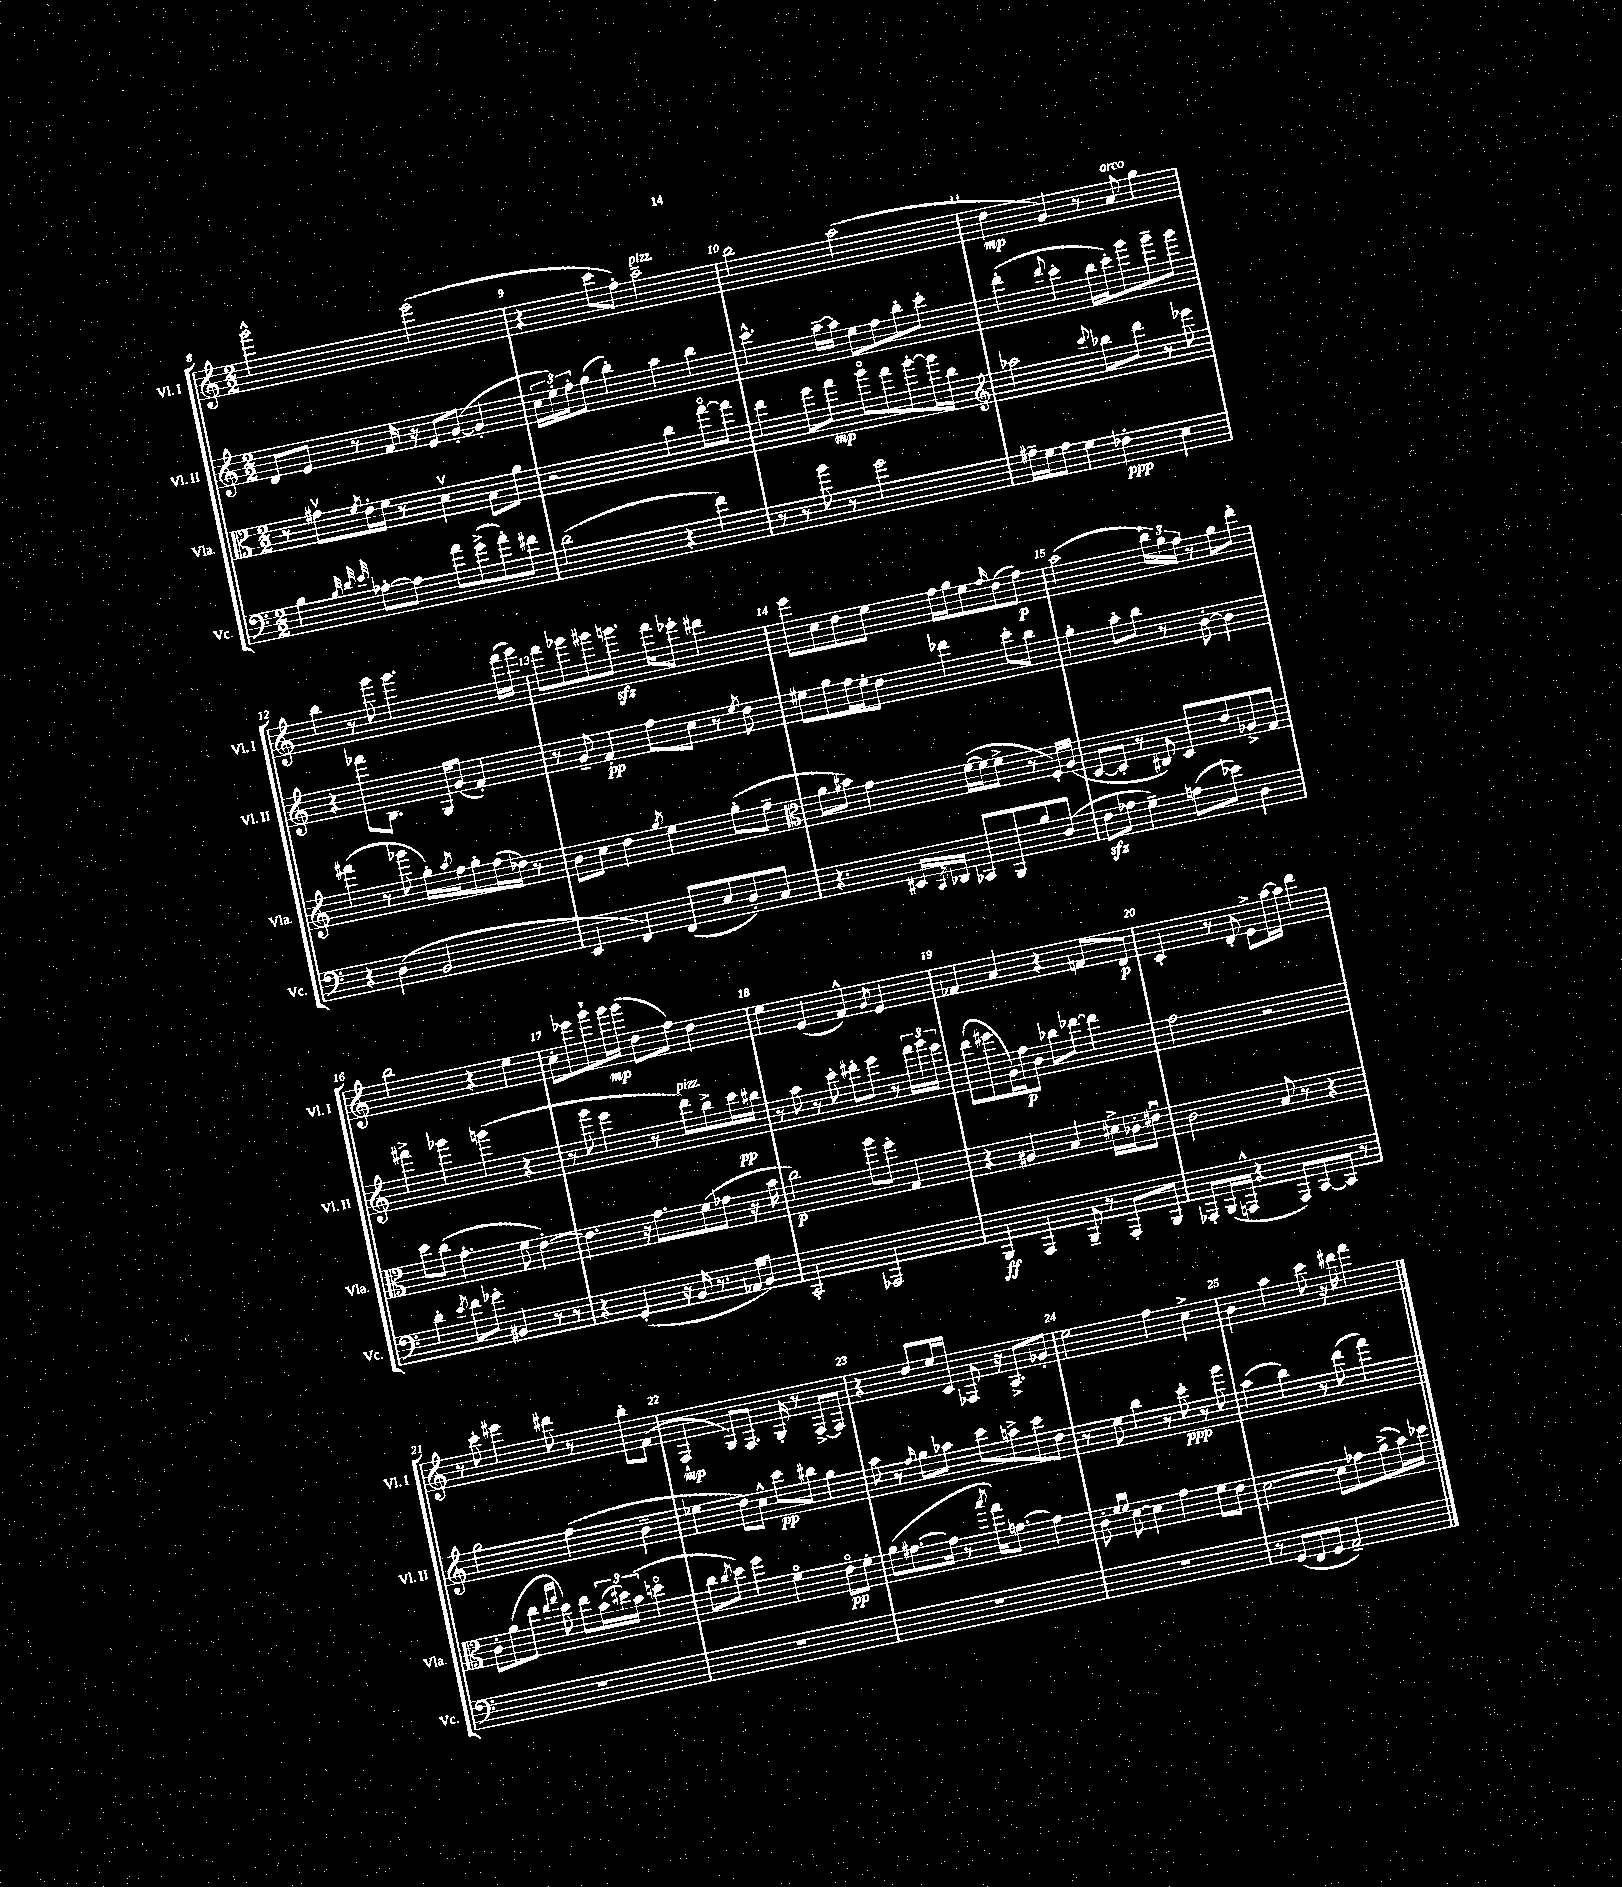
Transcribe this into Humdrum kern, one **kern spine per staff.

**kern	**dynam	**kern	**dynam	**kern	**dynam	**kern	**dynam
*part4	*part4	*part3	*part3	*part2	*part2	*part1	*part1
*staff4	*staff4	*staff3	*staff3	*staff2	*staff2	*staff1	*staff1
*I"Vc.	*	*I"Vla.	*	*I"Vl. II	*	*I"Vl. I	*
*I'Vc.	*	*I'Vla.	*	*I'Vl. II	*	*I'Vl. I	*
*clefF4	*	*clefC3	*	*clefG2	*	*clefG2	*
*k[]	*	*k[]	*	*k[]	*	*k[]	*
*M2/2	*	*M2/2	*	*M2/2	*	*M2/2	*
=8	=8	=8	=8	=8	=8	=8	=8
4B\	.	8r	.	8d/L	.	2ggg^^\	.
.	.	8g#Xv\L	.	8e/J	.	.	.
32qqB/	.	.	.	.	.	.	.
32qqd/	.	.	.	.	.	.	.
32qqe/	.	8qf/	.	.	.	.	.
[8A-X'\L	.	16e'\L	.	8r	.	.	.
.	.	16f\JJ	.	.	.	.	.
8A-\J]	.	8r	.	16f/	.	.	.
.	.	.	.	16r	.	.	.
8a\L	.	4dv\	.	8e/L	.	(2eee\	.
(8g^\	.	.	.	([8g'/J	.	.	.
8a'\)	.	8B\L	.	4g'/]	.	.	.
8f#X\J	.	8a\J	.	.	.	.	.
=9	=9	=9	=9	=9	=9	=9	=9
(2d\	.	2r	.	24cc\LL	.	4r	.
.	.	.	.	24ee'\)	.	.	.
.	.	.	.	24ff'\J	.	.	.
.	.	.	.	(8gg\J	.	.	.
.	.	.	.	4bb'\)	.	8ccc\L	.
.	.	.	.	.	.	8ff'\J)	.
!	!	!	!	!	!	!LO:TX:a:i:t=pizz.	!
4r	.	4cc\	.	4aa\	.	2aa~\	.
4f\)	.	[8gg\L	.	4bb\	.	.	.
.	.	8gg\J]	.	.	.	.	.
=10	=10	=10	=10	=10	=10	=10	=10
8r	.	4ee\	.	4.ccc^^\	.	2bb\	.
8r	.	.	.	.	.	.	.
8b\	.	8ff\L	.	.	.	.	.
8r	.	8gg\J	mp	[16aa~\LL	.	.	.
.	.	.	.	16aa\JJ]	.	.	.
2g\	.	8aa\L	.	8ee\L	.	(2aa\	.
.	.	8gg\	.	8ff\	.	.	.
.	.	[8aa'\	.	8bb'\	.	.	.
.	.	16aa\L]	.	8ccc'\J	.	.	.
.	.	16cc\JJ	.	.	.	.	.
=11	=11	=11	=11	=11	=11	=11	=11
*	*	*clefG2	*	*	*	*	*
16A#X~\LL	.	2aa-X\	.	(4ddd'\	.	4dd\	mp
16G\J	.	.	.	.	.	.	.
8A#\J	.	.	.	.	.	.	.
.	.	.	.	8qqddd/	.	.	.
4G\	.	.	.	4ccc'\	.	4g/)	.
.	.	8qqccc/	.	.	.	.	.
4F-X'\	ppp	8bb-X\L	.	16bb\LL	.	8r	.
.	.	.	.	16ccc'\J)	.	.	.
!	!	!	!	!	!	!LO:TX:a:i:t=arco	!
.	.	8ddd\J	.	8ggg\	.	8a/	.
4E\	.	8r	.	8ggg~\	.	4gg\	.
.	.	8eee-X\	.	8ggg\J	.	.	.
!!LO:LB:g=z
=12	=12	=12	=12	=12	=12	=12	=12
4r	.	(4fff#X\	.	4r	.	4bb\	.
(4D\	.	8r	.	8fff-X\L	.	8r	.
.	.	8ggg-X\	.	8.B\J	.	8ggg\	.
2BB/	.	16gg'\LL)	.	.	.	4.ggg\	.
.	.	8qaa/	.	.	.	.	.
.	.	16ff\J	.	16G/KL	.	.	.
.	.	8gg'\	.	(8g/J	.	.	.
.	.	(16ff\L	.	4f'/)	.	.	.
.	.	16dd-X\JJ)	.	.	.	.	.
.	.	8r	.	.	.	(16fff\LL	.
.	.	.	.	.	.	16ggg\JJ)	.
=13	=13	=13	=13	=13	=13	=13	=13
4EE/	.	8b\L	.	8r	.	8fff\L	.
.	.	8cc\J	.	8g~/	.	8ggg-X\	.
4FF/)	.	4dd\	.	4f'/	pp	8ggg#X\	.
.	.	.	.	.	.	8.gggnzz\J	.
.	.	8qgg/	.	.	.	.	.
(8FF/L	.	4ee\	.	8ff\L	.	.	.
.	.	.	.	.	.	16fff\KL	.
8E/	.	.	.	8cc\J	.	8eee-X'\J	.
8D'/)	.	(8gg'\L	.	8r	.	4ddd#X\	.
.	.	.	.	8qee/	.	.	.
8C/J	.	8ff~\J	.	8dd\	.	.	.
=14	=14	=14	=14	=14	=14	=14	=14
*	*	*clefC3	*	*	*	*	*
4.r	.	8a\L	.	8ee#X\L	.	8eee\L	.
.	.	8b#X\J)	.	8gg\	.	8cc\	.
.	.	4g\	.	16ff\L	.	8dd\	.
.	.	.	.	16ee#'\J	.	.	.
16EE#X/LL	.	.	.	8dd\J	.	8ee\J	.
8qCC/	.	.	.	.	.	.	.
16DD-X/JJ	.	.	.	.	.	.	.
8CC-X/L	.	([16f\LL	.	4ddd-X\	.	16ff\LL	.
.	.	16f\J]	.	.	.	16gg\J	.
8BBB/	.	8f^\J	.	.	.	8ee\	.
.	.	.	.	.	.	16qqff/	.
8B/	.	8r	.	8ccc'\L	.	(8dd\	.
(8D/J	.	16F'/LL)	.	8bb\J	.	8ff\J)	p
.	.	(16A/JJ	.	.	.	.	.
=15	=15	=15	=15	=15	=15	=15	=15
8Fzz\L	.	[8D/L	.	4gg'\	.	(2aa\	.
8A-X\J	.	8D'/J]	.	.	.	.	.
4G~\)	.	8r	.	8aa'\L	.	.	.
.	.	8C#X/)	.	8bb\J	.	.	.
(8An\L	.	8D/L	.	8r	.	24bb\LL)	.
.	.	.	.	.	.	24gg\	.
.	.	.	.	.	.	24ff\JJ	.
8e-X\J)	.	8e/	.	[8b'\	.	8r	.
4D\	.	8A-X^/	.	4b\]	.	8gg\L	.
.	.	8G/J	.	.	.	8ddd'\J	.
!!LO:LB:g=z
=16	=16	=16	=16	=16	=16	=16	=16
4d'\	.	8dd\L	.	4fff#X^\	.	2bb\	.
.	.	(8cc\J	.	.	.	.	.
8qe/	.	.	.	.	.	.	.
8f\L	.	4.g'\	.	4ggg-X\	.	.	.
8g-X'\J	.	.	.	.	.	.	.
4BB#X/	.	.	.	(4gggn\	.	4r	.
.	.	8f\	.	.	.	.	.
8r	.	[4e'\)	.	4r	.	4ee\	.
8r	.	.	.	.	.	.	.
=17	=17	=17	=17	=17	=17	=17	=17
4r	.	4.e\]	.	8r	.	8cc'\L	.
.	.	.	.	8ggg\	.	8eee-X\	.
(4GG'/	.	.	.	4eee\	.	8ggg`\	.
.	.	16r	.	.	.	16ggg\L	mp
.	.	8.g\L	.	.	.	(16ggg\JJ	.
16r	.	.	.	8r	.	8dd\L	.
16BB/	.	.	.	.	.	.	.
!	!	!	!	!LO:TX:a:i:t=pizz.	!	!	!
8.r	.	(8f\	.	8ddd\L)	.	8ff\J)	.
.	.	8g-X\J	.	8bb^\	.	4dd\	.
16AA-X/KL	.	.	.	.	.	.	.
8BB/J)	.	16r	.	16ccc\L	pp	.	.
.	.	16b\	.	16bb#X\JJ	.	.	.
=18	=18	=18	=18	=18	=18	=18	=18
2CC'/	.	2cc\)	p	8r	.	4ee\	.
.	.	.	.	8aa\	.	.	.
.	.	.	.	8r	.	(4e/	.
.	.	.	.	8ccc'\	.	.	.
2AAA-X/	.	8aa\L	.	8ddd#X'\L	.	4f^^/)	.
.	.	8ff'\J	.	8eee\J	.	.	.
.	.	.	.	.	.	8qg/	.
.	.	4G/	.	8r	.	4e/	.
.	.	.	.	24fff\LL	.	.	.
.	.	.	.	24ggg\	.	.	.
.	.	.	.	24eee\JJ	.	.	.
=19	=19	=19	=19	=19	=19	=19	=19
4BBB/	ff	4r	.	(8ddd\L	.	4f-X/	.
.	.	.	.	8eee#X\	.	.	.
4AAA/	.	4A#X/	.	16g\L)	.	4a/	.
.	.	.	.	16ff\J	p	.	.
.	.	.	.	8b\J	.	.	.
8BBB~/	.	4B/	.	8bb-X\L	.	4r	.
8r	.	.	.	[8ddd-X\J	.	.	.
8AAA'/L	.	16d#X^\LL	.	4ddd-\]	.	8fn/L	.
.	.	16c-X'\J	.	.	.	.	.
8BBB/J	.	8e#Xu\J	.	.	.	8d/J	p
=20	=20	=20	=20	=20	=20	=20	=20
8AAA-X'/L	.	2c\	.	2ff\	.	4c'/	.
(16BBB/L	.	.	.	.	.	.	.
16AAAn^^/JJ	.	.	.	.	.	.	.
4r	.	.	.	.	.	8r	.
.	.	.	.	.	.	8d'/	.
8AAA/L)	.	8B/	.	2r	.	8e^\L	.
[8CC/	.	8r	.	.	.	[16aa\L	.
.	.	.	.	.	.	16aa\JJ]	.
8CC/J]	.	4r	.	.	.	4ddd\	.
8r	.	.	.	.	.	.	.
!!LO:LB:g=z
=21	=21	=21	=21	=21	=21	=21	=21
1r	.	8c'\L	.	2gg\	.	8r	.
.	.	(8a\	.	.	.	8ccc'\	.
.	.	8ee\J	.	.	.	4eee#X\	.
.	.	16qqee/LL	.	.	.	.	.
.	.	16qqgg/JJ	.	.	.	.	.
.	.	8dd\)	.	.	.	.	.
.	.	8ee\L	.	(4ff\	.	8ddd#X\	.
.	.	(24b\L	.	.	.	8r	.
.	.	24dd#X\)	.	.	.	.	.
.	.	(24b\JJ	.	.	.	.	.
.	.	4ddn\	.	4b~\	.	8bb'\L	.
.	.	.	.	.	.	(8f\J	.
=22	=22	=22	=22	=22	=22	=22	=22
1r	.	8cc\L	.	4ee-X\	.	4F`/	mp
.	.	8qcc/	.	.	.	.	.
.	.	8dd\J)	.	.	.	.	.
.	.	4ff\	.	8dd\L)	.	8G/L)	.
.	.	.	.	8cc^^\J	.	8.F/J	.
.	.	4f\	.	8ccc\L	pp	.	.
.	.	.	.	.	.	16G'/	.
.	.	.	.	8bb#X\J	.	8r	.
.	.	8e\L	pp	4gg\	.	[8F^/L	.
.	.	8f'\J	.	.	.	8F/J]	.
=23	=23	=23	=23	=23	=23	=23	=23
1r	.	(8a\L	.	8aa\	.	4r	.
.	.	[8.g#X\	.	8r	.	.	.
.	.	.	.	16qqff/	.	.	.
.	.	.	.	8gg\L	.	8dd/L	.
.	.	16g#\Jk]	.	.	.	.	.
.	.	8r	.	8aa-X\J	.	16ee/L	.
.	.	.	.	.	.	16c/JJ	.
.	.	8qbb/	.	.	.	.	.
.	.	16gg\KL)	.	8ccc\L	.	8F-X/	.
.	.	[8.gn\J	.	.	.	.	.
.	.	.	.	8aan^\	.	16r	.
.	.	.	.	.	.	8.A^/L	.
.	.	4g\]	.	8ccc\	.	.	.
.	.	.	.	8dd\J	.	8g-X'/J	.
=24	=24	=24	=24	=24	=24	=24	=24
1r	.	8c'\	.	8r	.	2ee\	.
.	.	16qqf/LL	.	.	.	.	.
.	.	16qqf/JJ	.	.	.	.	.
.	.	[8d\	.	8ee\	.	.	.
.	.	4d\]	.	4bb\	.	.	.
.	.	4g\	.	8r	.	4ff\	.
.	.	.	.	8ccc'\	ppp	.	.
.	.	8f\L	.	8r	.	4cc^\	.
.	.	8e\J	.	8ggg\	.	.	.
=25	=25	=25	=25	=25	=25	=25	=25
8r	.	[2d\	.	(4aa\	.	4b\	.
(8GG/L	.	.	.	.	.	.	.
8FF/	.	.	.	4bb\)	.	4aa\	.
8GG/J	.	.	.	.	.	.	.
2AA~/)	.	8d\L]	.	8r	.	8ccc\	.
.	.	8g-X\	.	(8ddd\	.	16r	.
.	.	.	.	.	.	16ddd#X\	.
.	.	(8a^\	.	4fff\)	.	4fff\	.
.	.	16b\L)	.	.	.	.	.
.	.	16dd-X\JJ	.	.	.	.	.
==	==	==	==	==	==	==	==
*-	*-	*-	*-	*-	*-	*-	*-
